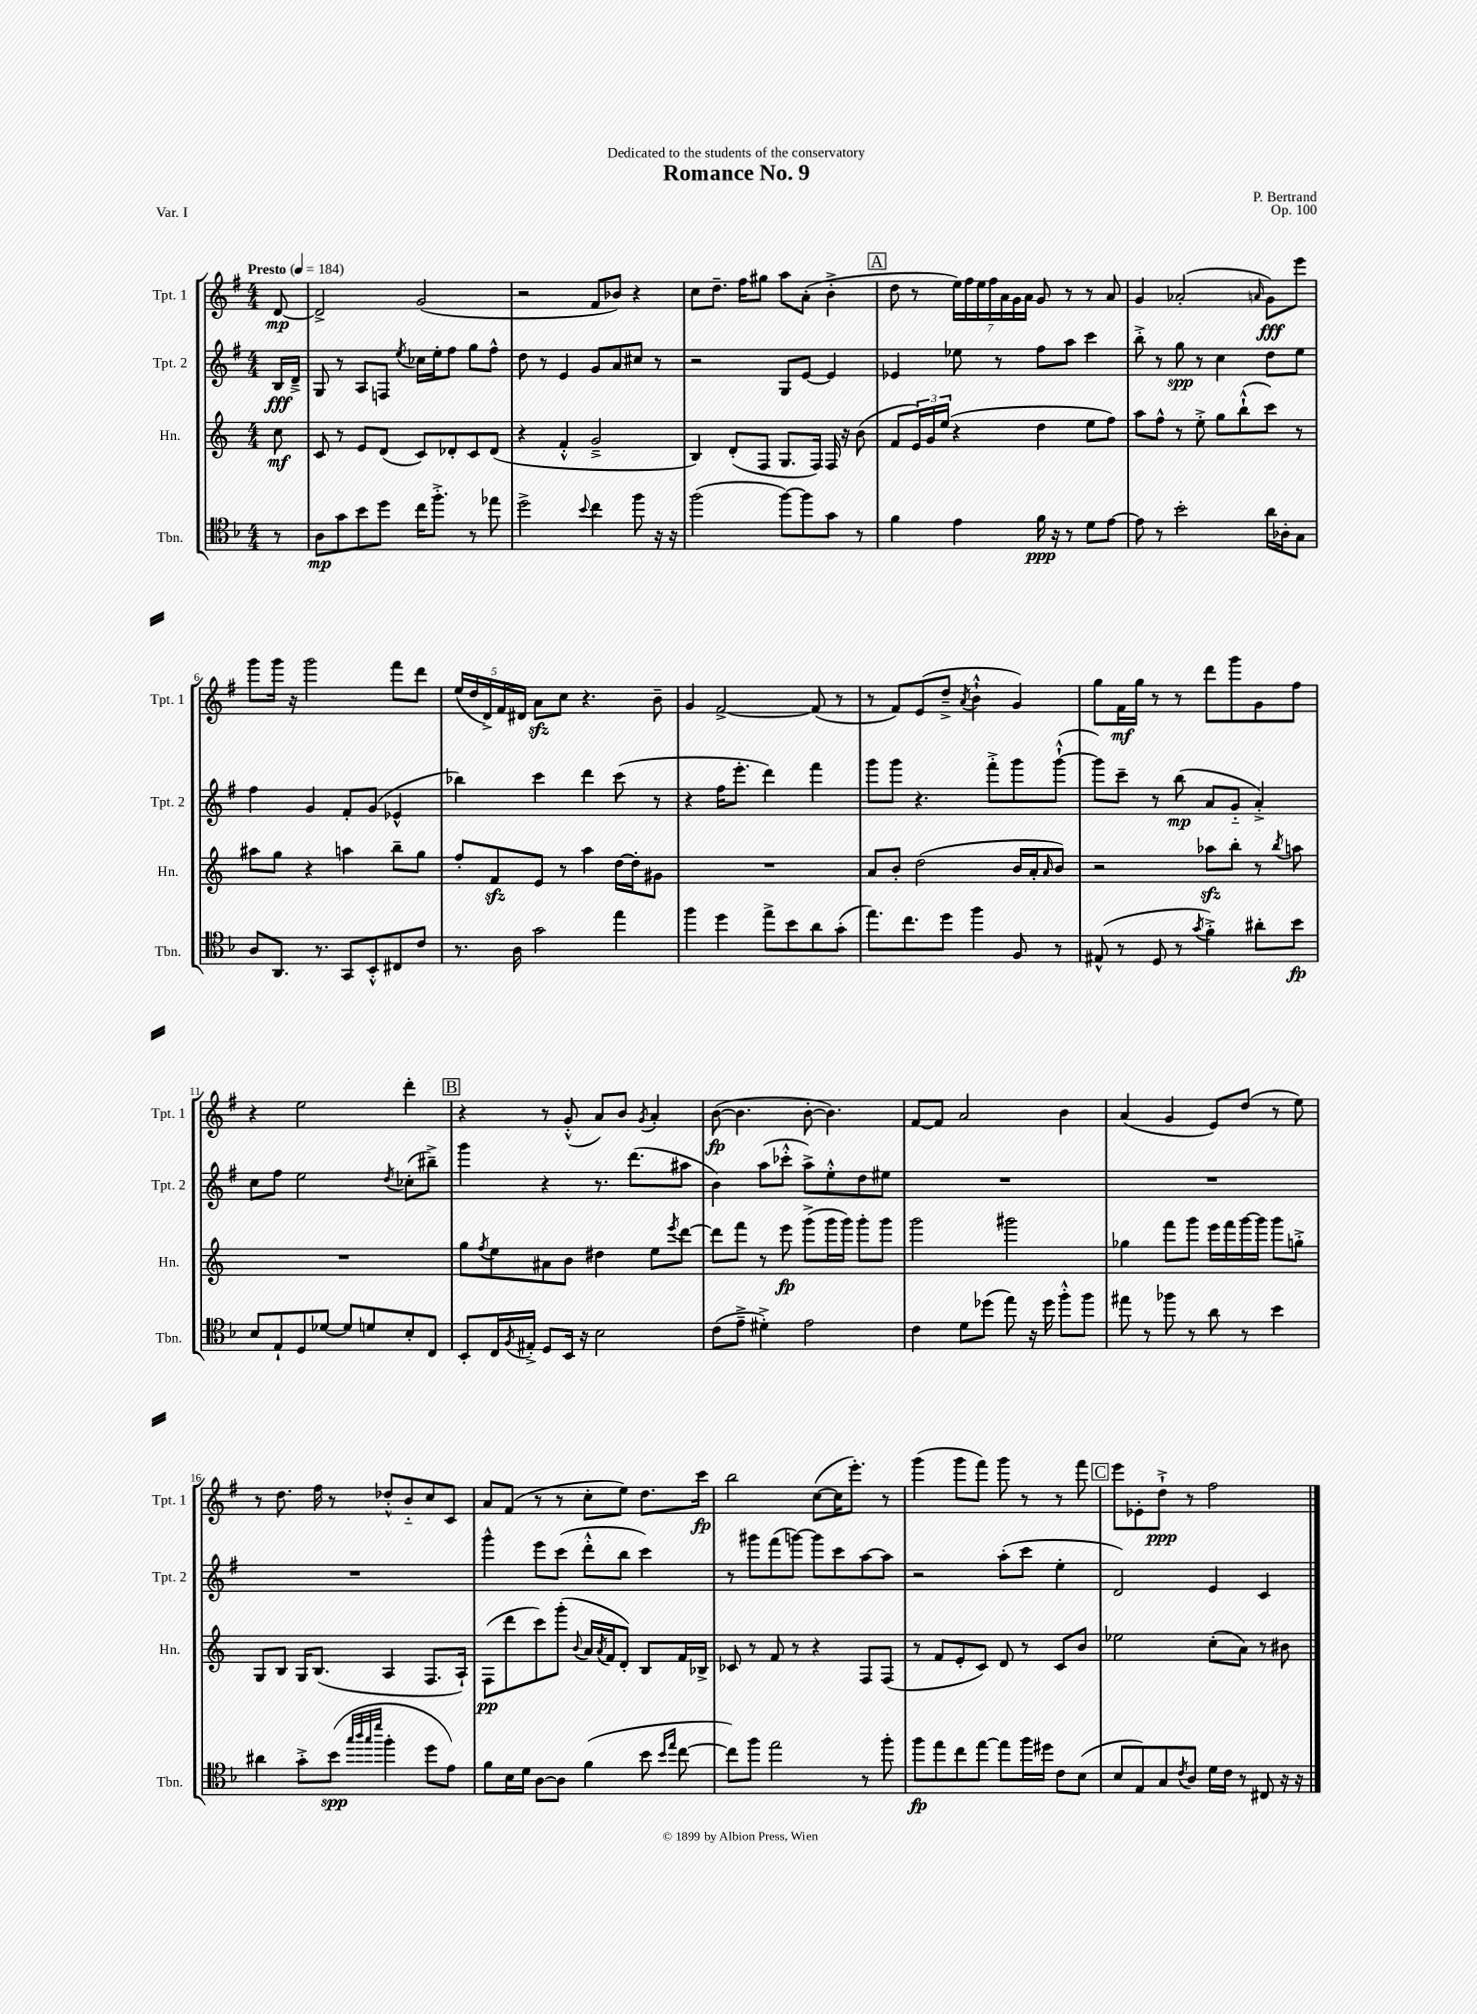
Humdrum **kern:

**kern	**dynam	**kern	**dynam	**kern	**dynam	**kern	**dynam
*part4	*part4	*part3	*part3	*part2	*part2	*part1	*part1
*staff4	*staff4	*staff3	*staff3	*staff2	*staff2	*staff1	*staff1
*I"Tbn.	*	*I"Hn.	*	*I"Tpt. 2	*	*I"Tpt. 1	*
*I'Tbn.	*	*I'Hn.	*	*I'Tpt. 2	*	*I'Tpt. 1	*
*clefC4	*	*clefG2	*	*clefG2	*	*clefG2	*
*k[b-]	*	*k[]	*	*k[f#]	*	*k[f#]	*
*M4/4	*	*M4/4	*	*M4/4	*	*M4/4	*
*MM184	*	*MM184	*	*MM184	*	*MM184	*
=	=	=	=	=	=	=	=
!	!	!	!	!	!	!LO:TX:a:B:t=Presto	!
8r	.	8cc\	mf	16B/LL	fff	[8d/	mp
.	.	.	.	16d~^/JJ	.	.	.
=1	=1	=1	=1	=1	=1	=1	=1
8A\L	mp	8c/	.	8G/	.	2d^/]	.
8g\	.	8r	.	8r	.	.	.
8b-\	.	8e/L	.	8A/L	.	.	.
8dd\J	.	(8d/J	.	8Fn/J	.	.	.
.	.	.	.	8qee/	.	.	.
16cc\KL	.	8c/L)	.	16cc-X\LL	.	(2g/	.
8.ff'^\J	.	.	.	16ee'\J	.	.	.
.	.	8d-X'/	.	8ff#\J	.	.	.
8r	.	8c/	.	8gg\L	.	.	.
8ee-X\	.	(8d-/J	.	8ff#^^\J	.	.	.
=2	=2	=2	=2	=2	=2	=2	=2
2dd^\	.	4r	.	8dd\	.	2r	.
.	.	.	.	8r	.	.	.
.	.	4f'^^/	.	4e/	.	.	.
8qqb-/	.	.	.	.	.	.	.
4cc\	.	2g~^/	.	8g/L	.	8f#/L	.
.	.	.	.	8a/	.	8b-X/J)	.
8ff\	.	.	.	8cc#X/J	.	4r	.
16r	.	.	.	8r	.	.	.
16r	.	.	.	.	.	.	.
=3	=3	=3	=3	=3	=3	=3	=3
(2ff\	.	4B/)	.	2r	.	8cc\L	.
.	.	.	.	.	.	8.dd~\J	.
.	.	(8d'/L	.	.	.	.	.
.	.	.	.	.	.	16ff#\KL	.
.	.	8F/J	.	.	.	8gg#X\J	.
[8ff\L)	.	8.G/L	.	8G/L	.	8aa\L	.
8ff\]	.	.	.	[8e/J	.	(8a'\J	.
.	.	16F/Jk)	.	.	.	.	.
8g\J	.	16F/	.	4e/]	.	4b'^\	.
.	.	16r	.	.	.	.	.
8r	.	(8b\	.	.	.	.	.
!!LO:REH:place=s1:t=A
=4	=4	=4	=4	=4	=4	=4	=4
4f\	.	8f/L	.	4e-X/	.	8dd\	.
.	.	24e/L)	.	.	.	8r	.
.	.	24g/	.	.	.	.	.
.	.	(24ee/JJ	.	.	.	.	.
4e\	.	4r	.	8ee-X\	.	28ee\LL)	.
.	.	.	.	.	.	28ff#\	.
.	.	.	.	.	.	28ee\	.
.	.	.	.	.	.	28ff#\	.
.	.	.	.	8r	.	.	.
.	.	.	.	.	.	28a\	.
.	.	.	.	.	.	28g\	.
.	.	.	.	.	.	28a\JJ	.
16f\	ppp	4dd\	.	8ff#\L	.	8g/	.
16r	.	.	.	.	.	.	.
8r	.	.	.	8aa\J	.	8r	.
8d\L	.	8ee\L	.	4ccc\	.	8r	.
[8e\J	.	8ff\J)	.	.	.	8a/	.
=5	=5	=5	=5	=5	=5	=5	=5
8e\]	.	8aa\L	.	8bb'^\	.	4g/	.
8r	.	8ff^^\J	.	8r	.	.	.
2b-'\	.	8r	.	8gg\	spp	(2a-X'/	.
.	.	8ee'^\	.	8r	.	.	.
.	.	8gg\L	.	4cc\	.	.	.
.	.	(8bb`^^\	.	.	.	.	.
.	.	.	.	.	.	16qqan/	.
16a\LL	.	8ccc\J)	.	8dd\L	.	8g\L)	fff
16A-X'\J	.	.	.	.	.	.	.
8G\J	.	8r	.	8ee\J	.	8eee\J	.
!!LO:LB:g=z
=6	=6	=6	=6	=6	=6	=6	=6
8A/L	.	8aa#X\L	.	4ff#\	.	8ggg\L	.
8.AA/J	.	8gg\J	.	.	.	16ggg\Jk	.
.	.	.	.	.	.	16r	.
.	.	4r	.	4g/	.	2ggg\	.
8.r	.	.	.	.	.	.	.
8GG/L	.	4aan\	.	8f#'/L	.	.	.
8BB-'^^/	.	.	.	(8g/J	.	.	.
8C#X/	.	8bb~\L	.	4e-X^^/	.	8fff#\L	.
8c/J	.	8gg\J	.	.	.	8ddd\J	.
=7	=7	=7	=7	=7	=7	=7	=7
8.r	.	8ff'/L	.	4bb-X\)	.	(20ee/LL	.
.	.	.	.	.	.	20dd/	.
.	.	.	.	.	.	20d^/)	.
.	.	8fzz/	.	.	.	.	.
.	.	.	.	.	.	20f#/	.
16A\	.	.	.	.	.	.	.
.	.	.	.	.	.	20d#X/JJ	.
2g\	.	8e/J	.	4ccc\	.	8azz\L	.
.	.	8r	.	.	.	8cc\J	.
.	.	4aa\	.	4ddd\	.	4.r	.
4ee\	.	[16dd\LL	.	(8ccc\	.	.	.
.	.	16dd'\J]	.	.	.	.	.
.	.	8g#X\J	.	8r	.	8b~\	.
=8	=8	=8	=8	=8	=8	=8	=8
4ff\	.	1r	.	4r	.	4g/	.
4dd\	.	.	.	16ff#\KL	.	[2f#^/	.
.	.	.	.	8.eee'\J	.	.	.
8ee^\L	.	.	.	4ddd\)	.	.	.
8b-\	.	.	.	.	.	.	.
8a\	.	.	.	4fff#\	.	(8f#/]	.
(8g'\J	.	.	.	.	.	8r	.
=9	=9	=9	=9	=9	=9	=9	=9
8.ee\L)	.	8a/L	.	8ggg\L	.	8r	.
.	.	8b'/J	.	8ggg\J	.	8f#/L)	.
8.cc\	.	.	.	.	.	.	.
.	.	(2dd\	.	4.r	.	(8e/	.
8dd\J	.	.	.	.	.	8dd~^/J	.
.	.	.	.	.	.	8qa/	.
4ff\	.	.	.	.	.	4b`^^\	.
.	.	.	.	8fff#'^\L	.	.	.
8F/	.	16b/LL	.	8ggg\	.	4g/)	.
.	.	16a'/J	.	.	.	.	.
.	.	16qqa/	.	.	.	.	.
8r	.	8b/J)	.	([8ggg`^^\J	.	.	.
=10	=10	=10	=10	=10	=10	=10	=10
(8E#X^^/	.	2r	.	8ggg\L])	.	8gg\L	.
8r	.	.	.	8ccc~\J	.	16f#\L	mf
.	.	.	.	.	.	16gg\JJ	.
8D/	.	.	.	8r	.	8r	.
8r	.	.	.	(8bb\	mp	8r	.
8qg/	.	.	.	.	.	.	.
4f'^\)	.	8aa-Xzz\L	.	8a/L	.	8ddd\L	.
.	.	8bb'\J	.	8g/J	.	8ggg\	.
8a#X'\L	.	8r	.	4a'^/)	.	8g\	.
.	.	8qbb/	.	.	.	.	.
8b-\J	fp	8aan\	.	.	.	8ff#\J	.
!!LO:LB:g=z
=11	=11	=11	=11	=11	=11	=11	=11
8B-/L	.	1r	.	8cc\L	.	4r	.
8E`/	.	.	.	8ff#\J	.	.	.
8D/	.	.	.	2ee\	.	2ee\	.
[8d-X/J	.	.	.	.	.	.	.
8d-/L]	.	.	.	.	.	.	.
8dn/	.	.	.	.	.	.	.
.	.	.	.	8qdd/	.	.	.
8B-'/	.	.	.	(8cc-X'\L	.	4ddd'\	.
8C/J	.	.	.	8bb#X~^\J)	.	.	.
!!LO:REH:place=s1:t=B
=12	=12	=12	=12	=12	=12	=12	=12
8BB-'/L	.	8gg\L	.	4ggg\	.	4r	.
.	.	8qff/	.	.	.	.	.
16C/L	.	8ee\	.	.	.	.	.
8qF/	.	.	.	.	.	.	.
16E#X'^/JJ	.	.	.	.	.	.	.
8D/L	.	8a#X\	.	4r	.	8r	.
16BB-/Jk	.	8b\J	.	.	.	(8g'^^/	.
16r	.	.	.	.	.	.	.
2B-\	.	4dd#X\	.	8.r	.	8a/L)	.
.	.	.	.	.	.	8b/J	.
.	.	.	.	(8.ddd\L	.	.	.
.	.	.	.	.	.	8qg/	.
.	.	8ee\L	.	.	.	4a'/	.
.	.	8qeee/	.	.	.	.	.
.	.	[8ddd\J	.	8aa#X\J	.	.	.
=13	=13	=13	=13	=13	=13	=13	=13
(8c\L	.	8ddd\L]	.	4b\)	.	([8b\	fp
8e~^\J	.	8fff\J	.	.	.	4.b\]	.
4d#X'^\)	.	8r	.	(8aa\L	.	.	.
.	.	8eee\	fp	8ccc-X'^^\J	.	.	.
2e\	.	(8ggg^\L	.	8aa^\L)	.	[8b'\	.
.	.	16ggg\L	.	8ee'^^\	.	4.b\])	.
.	.	16ggg\JJ)	.	.	.	.	.
.	.	8ggg'\L	.	8dd\	.	.	.
.	.	8ggg\J	.	8ee#X\J	.	.	.
=14	=14	=14	=14	=14	=14	=14	=14
4c\	.	2ggg\	.	1r	.	[8f#/L	.
.	.	.	.	.	.	8f#/J]	.
8d\L	.	.	.	.	.	2a/	.
(8dd-X\J	.	.	.	.	.	.	.
8ee\)	.	2ggg#X\	.	.	.	.	.
16r	.	.	.	.	.	.	.
16dd-\	.	.	.	.	.	.	.
8ff'^^\L	.	.	.	.	.	4b\	.
8ff\J	.	.	.	.	.	.	.
=15	=15	=15	=15	=15	=15	=15	=15
8ee#X\	.	4gg-X\	.	1r	.	(4a/	.
8r	.	.	.	.	.	.	.
8ff-X\	.	8fff\L	.	.	.	4g/	.
8r	.	8ggg\J	.	.	.	.	.
8a\	.	16eee\LL	.	.	.	8e/L)	.
.	.	16fff\	.	.	.	.	.
8r	.	[16ggg\	.	.	.	(8dd/J	.
.	.	16ggg\JJ]	.	.	.	.	.
4b-\	.	8ggg\L	.	.	.	8r	.
.	.	8ggn'^\J	.	.	.	8ee\)	.
!!LO:LB:g=z
=16	=16	=16	=16	=16	=16	=16	=16
4a#X\	.	8G/L	.	1r	.	8r	.
.	.	8B/J	.	.	.	8.dd\	.
8g'^\L	.	16G/KL	.	.	.	.	.
.	.	(8.B/J	.	.	.	16ff#\	.
(8b-\J	spp	.	.	.	.	8r	.
32qqgg/LLL	.	.	.	.	.	.	.
32qqaa/	.	.	.	.	.	.	.
32qqgg/	.	.	.	.	.	.	.
32qqddd/JJJ	.	.	.	.	.	.	.
4ff'\	.	4A/	.	.	.	8dd-X'^^/L	.
.	.	.	.	.	.	8b/	.
8dd\L	.	8.F/L	.	.	.	8cc/	.
8e\J)	.	.	.	.	.	8c/J	.
.	.	16A`/Jk)	.	.	.	.	.
=17	=17	=17	=17	=17	=17	=17	=17
8f\L	.	(8F\L	pp	4ggg^^\	.	8a/L	.
16B-\L	.	8ddd\	.	.	.	(8f#/J	.
16d\JJ	.	.	.	.	.	.	.
[8A\L	.	8ccc\)	.	8eee\L	.	8r	.
8A\J]	.	(8ggg'\J	.	(8ccc\J	.	8r	.
.	.	8qqb/	.	.	.	.	.
(4f\	.	16a/LL	.	8ddd'^^\L	.	8cc'\L	.
.	.	8qa/	.	.	.	.	.
.	.	16f/J	.	.	.	.	.
.	.	8d'/J)	.	8bb\J	.	8ee\J)	.
8b-\	.	8B/L	.	4ccc\)	.	8.dd\L	.
16qqb-/LL	.	.	.	.	.	.	.
16qqee/JJ	.	.	.	.	.	.	.
[8cc\	.	16f/L	.	.	.	.	.
.	.	16B-X^/JJ	.	.	.	16ccc\Jk	fp
=18	=18	=18	=18	=18	=18	=18	=18
8cc\L])	.	8c-X/	.	8r	.	2bb\	.
8ff\J	.	8r	.	8ggg#X\L	.	.	.
2ee\	.	8f/	.	(8fff#\	.	.	.
.	.	8r	.	[8gggn\J)	.	.	.
.	.	4r	.	8ggg\L]	.	([8cc\L	.
.	.	.	.	8ccc\	.	16cc\K]	.
.	.	.	.	.	.	8.eee'\J)	.
8r	.	8F/L	.	[8aa\	.	.	.
8ff'\	.	(8F/J	.	8aa\J]	.	8r	.
=19	=19	=19	=19	=19	=19	=19	=19
8ff\L	fp	8r	.	2r	.	(4ggg\	.
8ee\	.	8f/L	.	.	.	.	.
8cc\	.	8e'/	.	.	.	8ggg\L	.
[8ee\J	.	8c/J)	.	.	.	8fff#\J)	.
8ee\L]	.	8d/	.	(8aa'\L	.	8ggg\	.
16ff\L	.	8r	.	8ccc\J	.	8r	.
16dd#X\JJ	.	.	.	.	.	.	.
8c\L	.	8c/L	.	4ee'\	.	8r	.
(8B-\J	.	8b/J	.	.	.	8fff#\	.
!!LO:REH:place=s1:t=C
=20	=20	=20	=20	=20	=20	=20	=20
8B-/L	.	2ee-X\	.	2d/)	.	8eee\L	.
8E/)	.	.	.	.	.	8e-X'\	.
8G/	.	.	.	.	.	8dd`^\J	ppp
8qc/	.	.	.	.	.	.	.
8A/J	.	.	.	.	.	8r	.
16d\LL	.	(8cc'\L	.	4e/	.	2ff#\	.
16c\JJ	.	.	.	.	.	.	.
8r	.	8a\J)	.	.	.	.	.
8C#X/	.	8r	.	4c/	.	.	.
16r	.	8b#X\	.	.	.	.	.
16r	.	.	.	.	.	.	.
==	==	==	==	==	==	==	==
*-	*-	*-	*-	*-	*-	*-	*-
